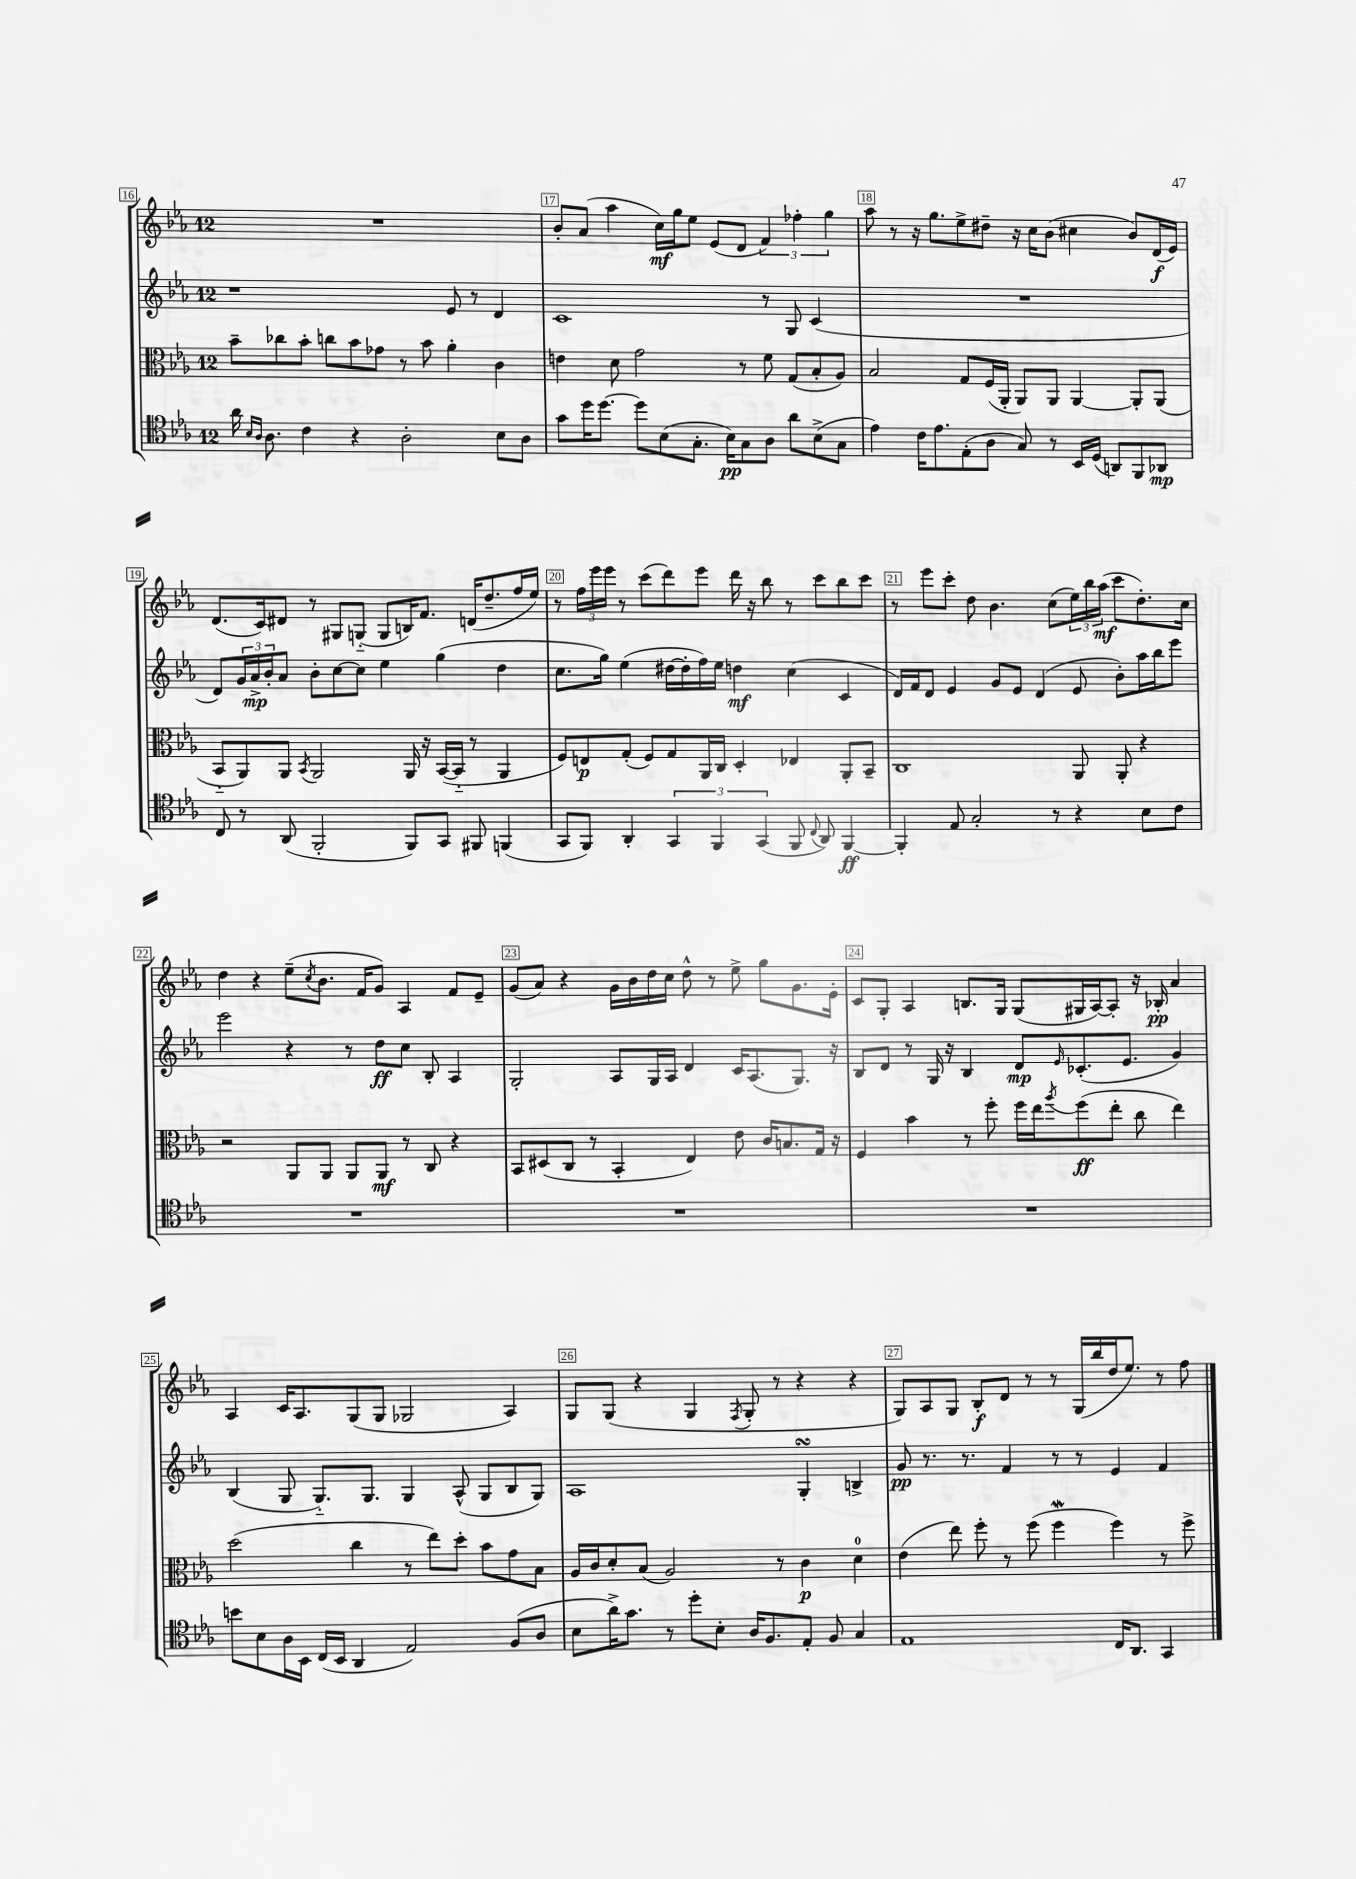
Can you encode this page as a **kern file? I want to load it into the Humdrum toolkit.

**kern	**kern	**kern	**kern
*staff4	*staff3	*staff2	*staff1
*clefC4	*clefC3	*clefG2	*clefG2
*k[b-e-a-]	*k[b-e-a-]	*k[b-e-a-]	*k[b-e-a-]
*M12/8	*M12/8	*M12/8	*M12/8
16a-\	8b-~\L	1r	1.r
16qqB-/LL	.	.	.
16qqA-/JJ	.	.	.
8.A-\	.	.	.
.	8cc-\	.	.
4c\	8b-'\J	.	.
.	8cc\L	.	.
4r	8b-\	.	.
.	8g-\J	.	.
2A-'\	8r	.	.
.	8b-\	.	.
.	4a-'\	8e-/	.
.	.	8r	.
8B-\L	4c\	4d/	.
8A-\J	.	.	.
=	=	=	=
8g\L	4e\	1c	8b-'/L
16dd\K	.	.	(8a-/J
[8.dd\J	.	.	.
.	8d\	.	4aa-\
8dd\]L	2g\	.	.
(8B-\	.	.	16cc\LL)
.	.	.	16gg\J
8.G'\J	.	.	8ee-\J
.	.	.	(8e-/L
16B-\LK)	.	.	.
8G\	8r	.	8d/J
8A-\J	8f\	8r	6f/)
8a-\L	(8G/L	8G/	.
.	.	.	6ff-'\
(8B-^\	8B-'/	(4c/	.
.	.	.	6gg\
8G\J	8A-/J)	.	.
=	=	=	=
4e-\)	2B-/	1.r	8aa-\
.	.	.	8r
16c\LK	.	.	16r
8.e-\	.	.	8.gg\L
(8E-'\	8G/L	.	8ee-^\
8A-\J	(16F/L	.	8dd#~\J
.	16AA-'/JJ	.	.
8G/)	8AA-/L)	.	16r
.	.	.	16cc\LK
8r	8AA-/J	.	(8b-\J
16BB-/LL	[4AA-/	.	4cc#\
(16D/JJ	.	.	.
8AA/L)	.	.	.
8FF/	8AA-'/]L	.	8b-/L)
8AA-/J	(8AA-/J	.	(16d/L
.	.	.	16e-/JJ)
=	=	=	=
8C/	8BB-'~/L	8d/L)	(8.d/L
8r	8AA-/)	24g/L	.
.	.	24a-^/	.
.	.	.	16c/k)
.	.	24b-'/J	.
(8AA-/	8AA-/J	8a-/J	8d#/J
.	8qBB-/	.	.
2FF'/	2AA-/	8b-'\L	8r
.	.	[8cc\	8G#/L
.	.	8cc\]J	(8G'~/J
.	.	4ee-\	8G/L
8FF/L)	16AA-/	.	16B/K)
.	16r	.	8.f/J
8GG/J	([16BB-/LL	(4gg\	.
.	16BB-'~/]JJ	.	.
8FF#/	8r	.	(16d/LK
.	.	.	8.dd~/
(4FF/	4AA-/	4dd\	.
.	.	.	16ff/L
.	.	.	16ee-/JJ)
=	=	=	=
8GG/L	8F/L)	8.cc\L	8r
8FF/J)	8E/	.	24ff\LL
.	.	.	24eee-\
.	.	16gg\Jk)	.
.	.	.	24eee-\JJ
4AA-'/	(8G'/J	(4ee-\	8r
.	8F/L)	.	(8ccc\L
6GG/	8G/	[16dd#\LL	8ddd\)
.	.	16dd#'\]	.
.	16AA-/L	16ff\)	8eee-\J
6FF/	.	.	.
.	16C/JJ	16ee-\JJ	.
.	4D'/	4dd\	16ddd\
.	.	.	16r
(6GG/	.	.	.
.	.	.	8bb-\
8FF/	4E-/	(4cc\	8r
8qqC/	.	.	.
8AA-/)	.	.	8ccc\L
[4FF/	8AA-'/L	4c/	8bb-\
.	8BB-~/J	.	8ccc\J
=	=	=	=
4FF'/]	1C	16d/LL)	8r
.	.	16f/J	.
.	.	8d/J	8eee-\L
8E-/	.	4e-/	8ccc'\J
2G'/	.	.	8dd\
.	.	8g/L	4.b-\
.	.	8e-/J	.
.	.	(4d/	.
8r	.	.	(8cc\L
4r	8AA-/	8e-/	24ee-\L)
.	.	.	24bb-\
.	.	.	(24aa-\JJ
.	8AA-'/	8b-'\L)	8ccc\L
8B-\L	4r	16aa-\L	8.dd'\)
.	.	16bb-\J	.
8c\J	.	8eee-\J	.
.	.	.	16cc\Jk
=	=	=	=
1.r	2r	2eee-\	4dd\
.	.	.	4r
.	8AA-/L	4r	(8ee-~\L
.	.	.	8qcc/
.	8AA-/J	.	8.b-\J
.	8AA-/L	8r	.
.	.	.	16f/LK
.	8AA-/J	8dd\L	8g/J)
.	8r	8cc\J	4A-/
.	8C/	8B-'/	.
.	4r	4A-/	8f/L
.	.	.	8e-~/J
=	=	=	=
1.r	8BB-/L	2G'/	(8g/L
.	(8D#/	.	8a-/J)
.	8C/J	.	4r
.	8r	.	.
.	4BB-'/	8A-/L	16g\LL
.	.	.	16b-\
.	.	16G/L	16dd\
.	.	16A-/JJ	16cc\JJ
.	4E-/)	4d/	8dd^^\
.	.	.	8r
.	8e-\	16c/LK	8ee-^\
.	.	(8.A-/	.
.	16c/LK	.	8gg\L
.	8.B/	.	.
.	.	8.G/J)	8.g\
.	16G/Jk	.	.
.	16r	16r	16e-'\Jk
=	=	=	=
1.r	4F/	8B-/L	8c/L
.	.	8d/J	8G'/J
.	4b-\	8r	4A-/
.	.	16G/	.
.	.	16r	.
.	8r	4B-/	8.B/L
.	8ff'\	.	.
.	.	.	16G/Jk
.	16ff\LL	8d/L	(8G/L
.	16ee-\J	.	.
.	8qaa-/	16qqe-/	.
.	(8ff\	(8.c-'/	16G#/L
.	.	.	[16A-/J)
.	8ee-'\J	.	8A-'/]J
.	.	8.e-/J	.
.	8cc\	.	16r
.	.	.	16B-'/
.	4ee-\)	4g/)	4a-/
=	=	=	=
8b\L	(2dd\	(4B-/	4A-/
8B-\	.	.	.
16A-\L	.	8G/	16c/LK
16BB-\JJ	.	.	8.A-/
(16C/LL	.	8.G'~/L)	.
16BB-/JJ	.	.	.
4AA-/	4cc\	.	(8G/
.	.	8.G/J	.
.	.	.	8G/J
2E-/)	8r	4G/	2G-/
.	8ee-\L)	.	.
.	8dd'\J	(8A-^^/	.
.	8b-\L	8G/L	.
(8F/L	8g\	8B-/	4A-/)
8A-/J	8B-\J	8G/J)	.
=	=	=	=
8B-\L	16A-/LL	1A-	8G/L
.	16c/J	.	.
16a-^\K)	8d'/	.	(8G/J
8.g\J	.	.	.
.	(8B-/J	.	4r
8r	2A-/)	.	.
8dd'\L	.	.	4G/
8B-'\J	.	.	.
.	.	.	8qF/
16A-/LK	.	.	8G'/
8.F/	.	.	.
.	8r	.	8r
8E-'/J	4c\	4G'/	4r
8F/	.	.	.
4G/	4d\	4B^/	4r
=	=	=	=
1E-	(4e-\	8g/	8G/L)
.	.	8.r	8A-/
.	8ee-\)	.	8G/J
.	.	8.r	.
.	8ff'\	.	8B-'/L
.	8r	4f/	8d/J
.	(8ff\	.	8r
.	4ff\	8r	8r
.	.	8r	(16G/LL
.	.	.	16bb-/
16C/LK	4ff\)	4e-/	16dd/J
8.AA-/J	.	.	8.ee-/J)
4GG/	8r	4f/	8r
.	8ff^\	.	8ff\
==	==	==	==
*-	*-	*-	*-
